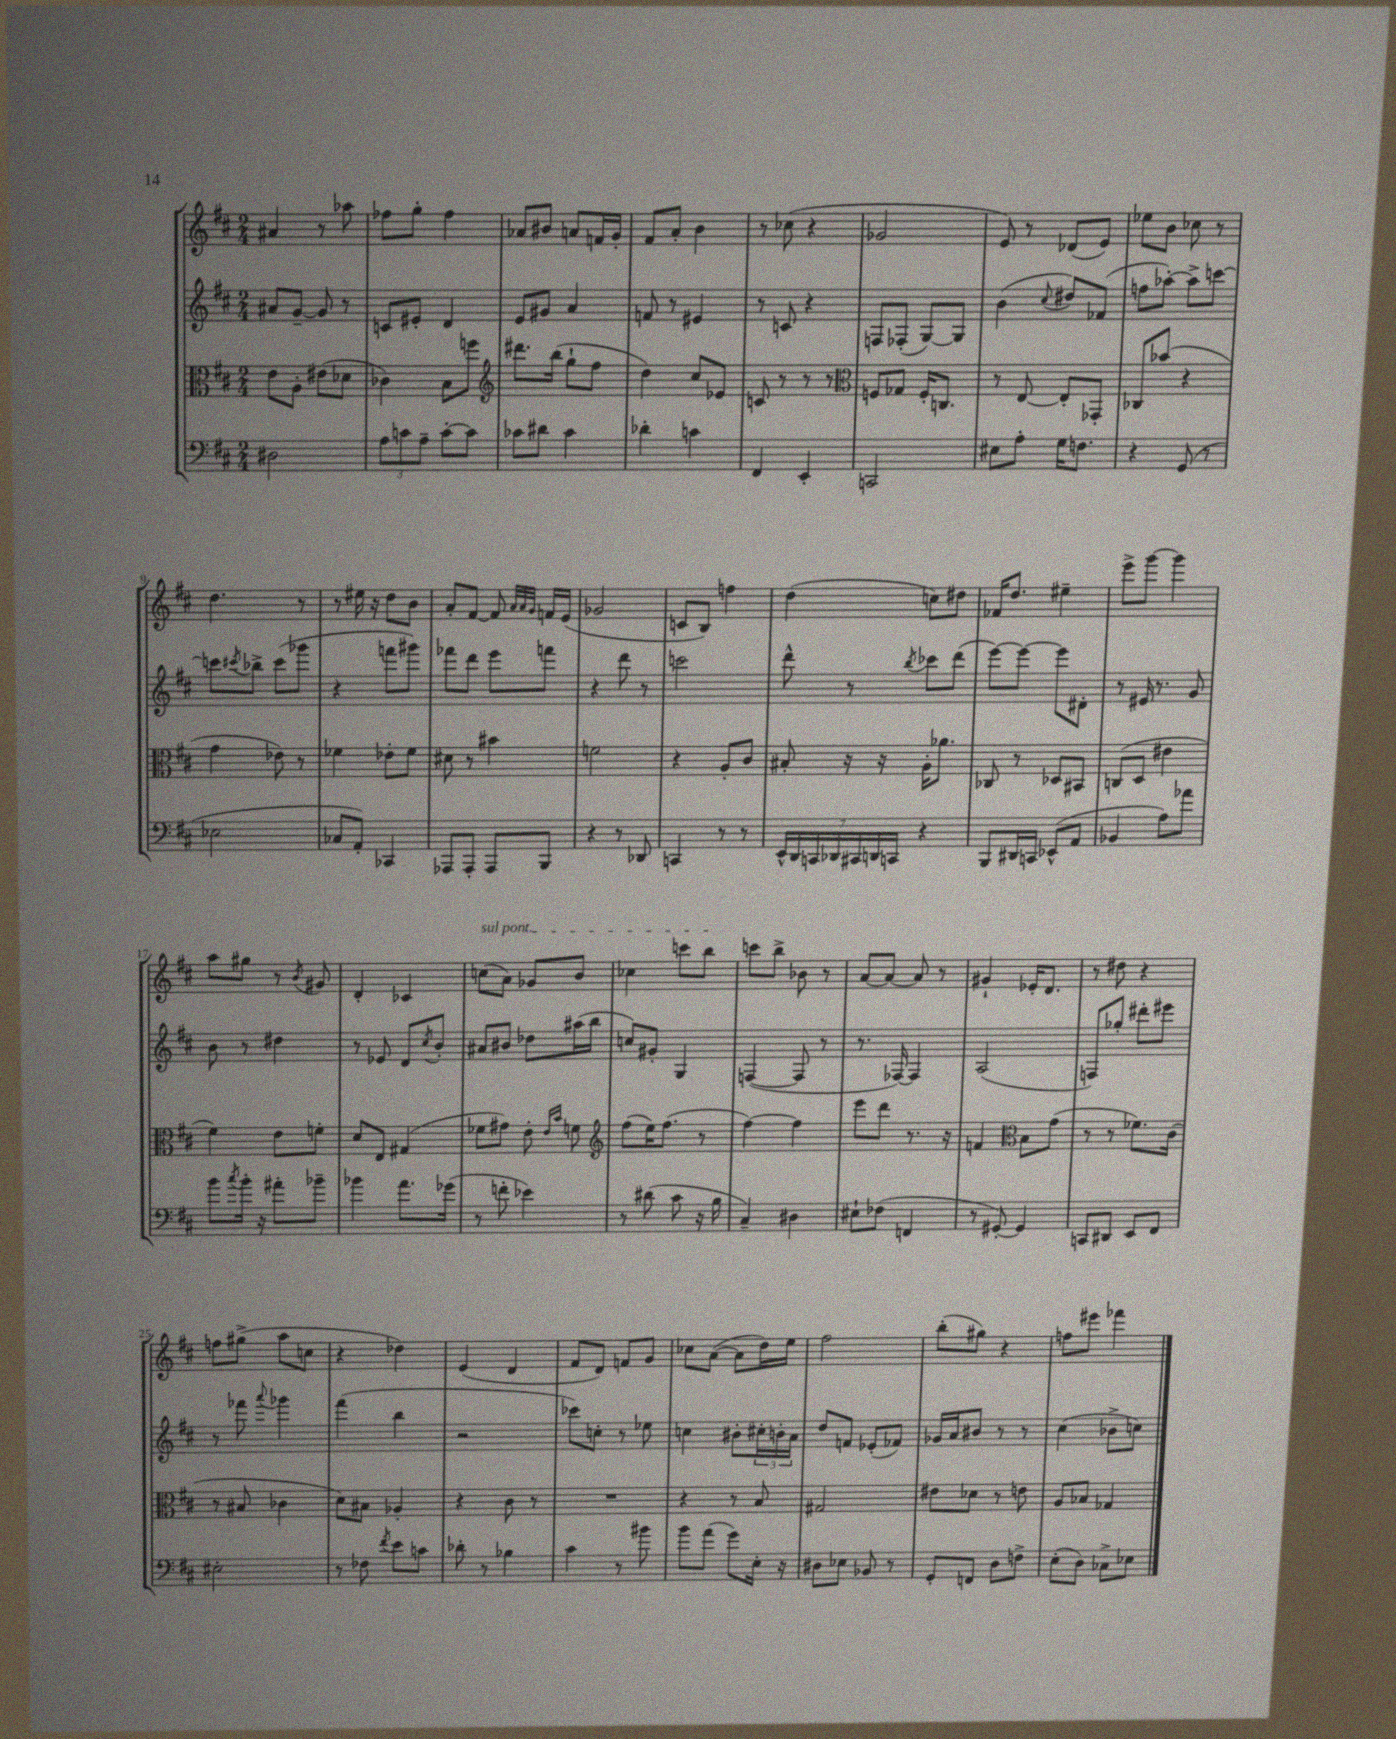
<<
\new StaffGroup <<
\new Staff = "s0" {
    \clef treble \key d \major \numericTimeSignature \time 2/4
    ais'4 r8 aes''8 |
    fes''8 g''8-. fes''4 |
    aes'8 bis'8 a'8 f'16 g'16-. |
    fis'8 a'8-. b'4 |
    r8 ces''8( r4 |
    ges'2 |
    e'8) r8 des'8( e'8) |
    ees''8 b'8 ces''8 r8 |
    d''4. r8 |
    r8 eis''16 r16 d''8 b'8 |
    a'8-. fis'8~ fis'8 \grace { a'32 a'32 g'32 } f'16 e'16( |
    ges'2 |
    c'8 b8) f''4 |
    d''4( c''8) dis''8 |
    fes'16 d''8. eis''4-- |
    e'''8-> g'''8~ g'''4 |
    a''8 gis''8 r8 \acciaccatura { b'8 } gis'8 |
    d'4-. ces'4 |
    \once \override TextSpanner.bound-details.left.text = \markup { \italic "sul pont." } c''8\startTextSpan( a'8) ges'8 b'8 |
    ces''4 c'''8 b''8\stopTextSpan |
    c'''8 b''8-> bes'8 r8 |
    a'8~ a'8~ a'8 r8 |
    gis'4-! ees'16-. d'8. |
    r8 dis''8 r4 |
    f''8 gis''8->( a''8 c''8 |
    r4 des''4) |
    e'4( d'4 |
    fis'8 d'8) f'8 g'8 |
    ces''8 a'8~( a'8 d''16) e''16 |
    fis''2 |
    b''8-.( gis''8) r4 |
    f''8 eis'''8 fes'''4 \bar "|." |
}
\new Staff = "s1" {
    \clef treble \key d \major \numericTimeSignature \time 2/4
    ais'8 g'8~-- g'8 r8 |
    c'8 eis'8-. d'4 |
    e'8 gis'8 a'4 |
    f'8 r8 eis'4 |
    r8 c'8 r4 |
    f8 fes8-.( g8~) g8 |
    b'4( \appoggiatura { cis''8 } dis''8) fes'8( |
    f''8 aes''8~-.) aes''8-> c'''8~ |
    c'''8 \acciaccatura { cis'''8 } bes''8-> cis'''8( ges'''8 |
    r4 f'''8 gis'''8) |
    fes'''8 d'''8 e'''8 f'''8 |
    r4 d'''8 r8 |
    c'''2 |
    d'''8-^ r8 \acciaccatura { b''8 } ces'''8 d'''8( |
    e'''8~) e'''8~ e'''8 dis'8-. |
    r8 eis'16 r8. g'8 |
    b'8 r8 dis''4 |
    r8 ees'8 d'8 \acciaccatura { cis''8 } b'8-. |
    ais'8 bis'8 des''8 ais''16( b''16 |
    c''8) gis'8-. g4 |
    f4~( f8 r8 |
    r8. fes16~) fes4 |
    a2( |
    f8) ges''8-. dis'''8-. eis'''8 |
    r8 fes'''8 \appoggiatura { a'''8 } ges'''4 |
    fis'''4( b''4 |
    r2 |
    ces'''8) c''8-. r8 ees''8 |
    c''4 bis'8-. \tuplet 3/2 { cis''16-. b'16-. a'16 } |
    d''8 f'8 ees'8-.( fes'8) |
    ges'16 a'16 bis'8 r8 r8 |
    cis''4( bes'8-> c''8) \bar "|." |
}
\new Staff = "s2" {
    \clef alto \key d \major \numericTimeSignature \time 2/4
    e'8 a8-. eis'8( des'8 |
    ces'4) b8 f''8 |
    \clef treble dis'''8. b''16( g''8-! fis''8 |
    d''4) cis''8 ees'8 |
    c'8 r8 r8 r8 |
    \clef alto f8 ges8 f16-. c8. |
    r8 e8~ e8-. ges,8-. |
    ces8 bes'8( r4 |
    g'4 ees'8) r8 |
    fes'4 ees'8-. fes'8 |
    dis'8 r8 bis'4 |
    f'2 |
    r4 a8-. cis'8 |
    bis8-. r16 r16 a16-. aes'8. |
    ces8 r8 des8 bis,8 |
    c8( d8 eis'4 |
    fis'4) e'8 f'8-. |
    d'8 e8 gis4( |
    fes'8 gis'8) e'8-. \grace { e'16 b'16 } f'8 |
    \clef treble fis''8( e''16) fis''8.( r8 |
    fis''4~) fis''4 |
    e'''8 d'''8 r8. r16 |
    f'4 \clef alto b8 g'8( |
    r8 r8 fes'8.) cis'16( |
    r8 bis8 ces'4 |
    d'8) bis8 aes4-. |
    r4 cis'8 r8 |
    R2 |
    r4 r8 b8 |
    gis2 |
    eis'8 des'8 r8 e'8 |
    a8 bes8 ges4 \bar "|." |
}
\new Staff = "s3" {
    \clef bass \key d \major \numericTimeSignature \time 2/4
    dis2 |
    \tuplet 3/2 { a8 c'8 a8-- } c'8~-. c'8 |
    ces'8 dis'8 ces'4 |
    des'4-. c'4 |
    fis,4 e,4-. |
    c,2 |
    eis8 a8-. g16 f8. |
    r4 g,8( r8 |
    ees2 |
    ces8 a,8-.) ces,4 |
    aes,,8 aes,,8-. aes,,8 b,,8 |
    r4 r8 des,8 |
    c,4 r8 r8 |
    \tuplet 7/4 { e,16-^ d,16 c,16 des,16 cis,16 d,16 c,16 } r4 |
    b,,8 dis,16 c,16 ees,8-^( a,8 |
    bes,4 a8) aes'8 |
    b'8 \acciaccatura { cis''8 } b'16-. r16 ais'8-. bes'8-- |
    bes'4 a'8. ges'16( |
    r8 f'8-. ees'4) |
    r8 dis'8( cis'8 r16 b16 |
    cis4--) dis4 |
    eis8-! fes8( f,4 |
    r8 gis,8~-.) gis,4 |
    c,8 dis,8 e,8 fis,8 |
    eis2-. |
    r8 fes8 \acciaccatura { fis'8 } e'8 c'8 |
    des'8-. r8 bes4 |
    cis'4 r8 bis'8 |
    b'8 a'8( g'8) e16-. r16 |
    dis8 ees8 bes,8 r8 |
    g,8-. f,8 d8 f8-> |
    e8-.( d8) ces8-> ees8 \bar "|." |
}
>>
>>
